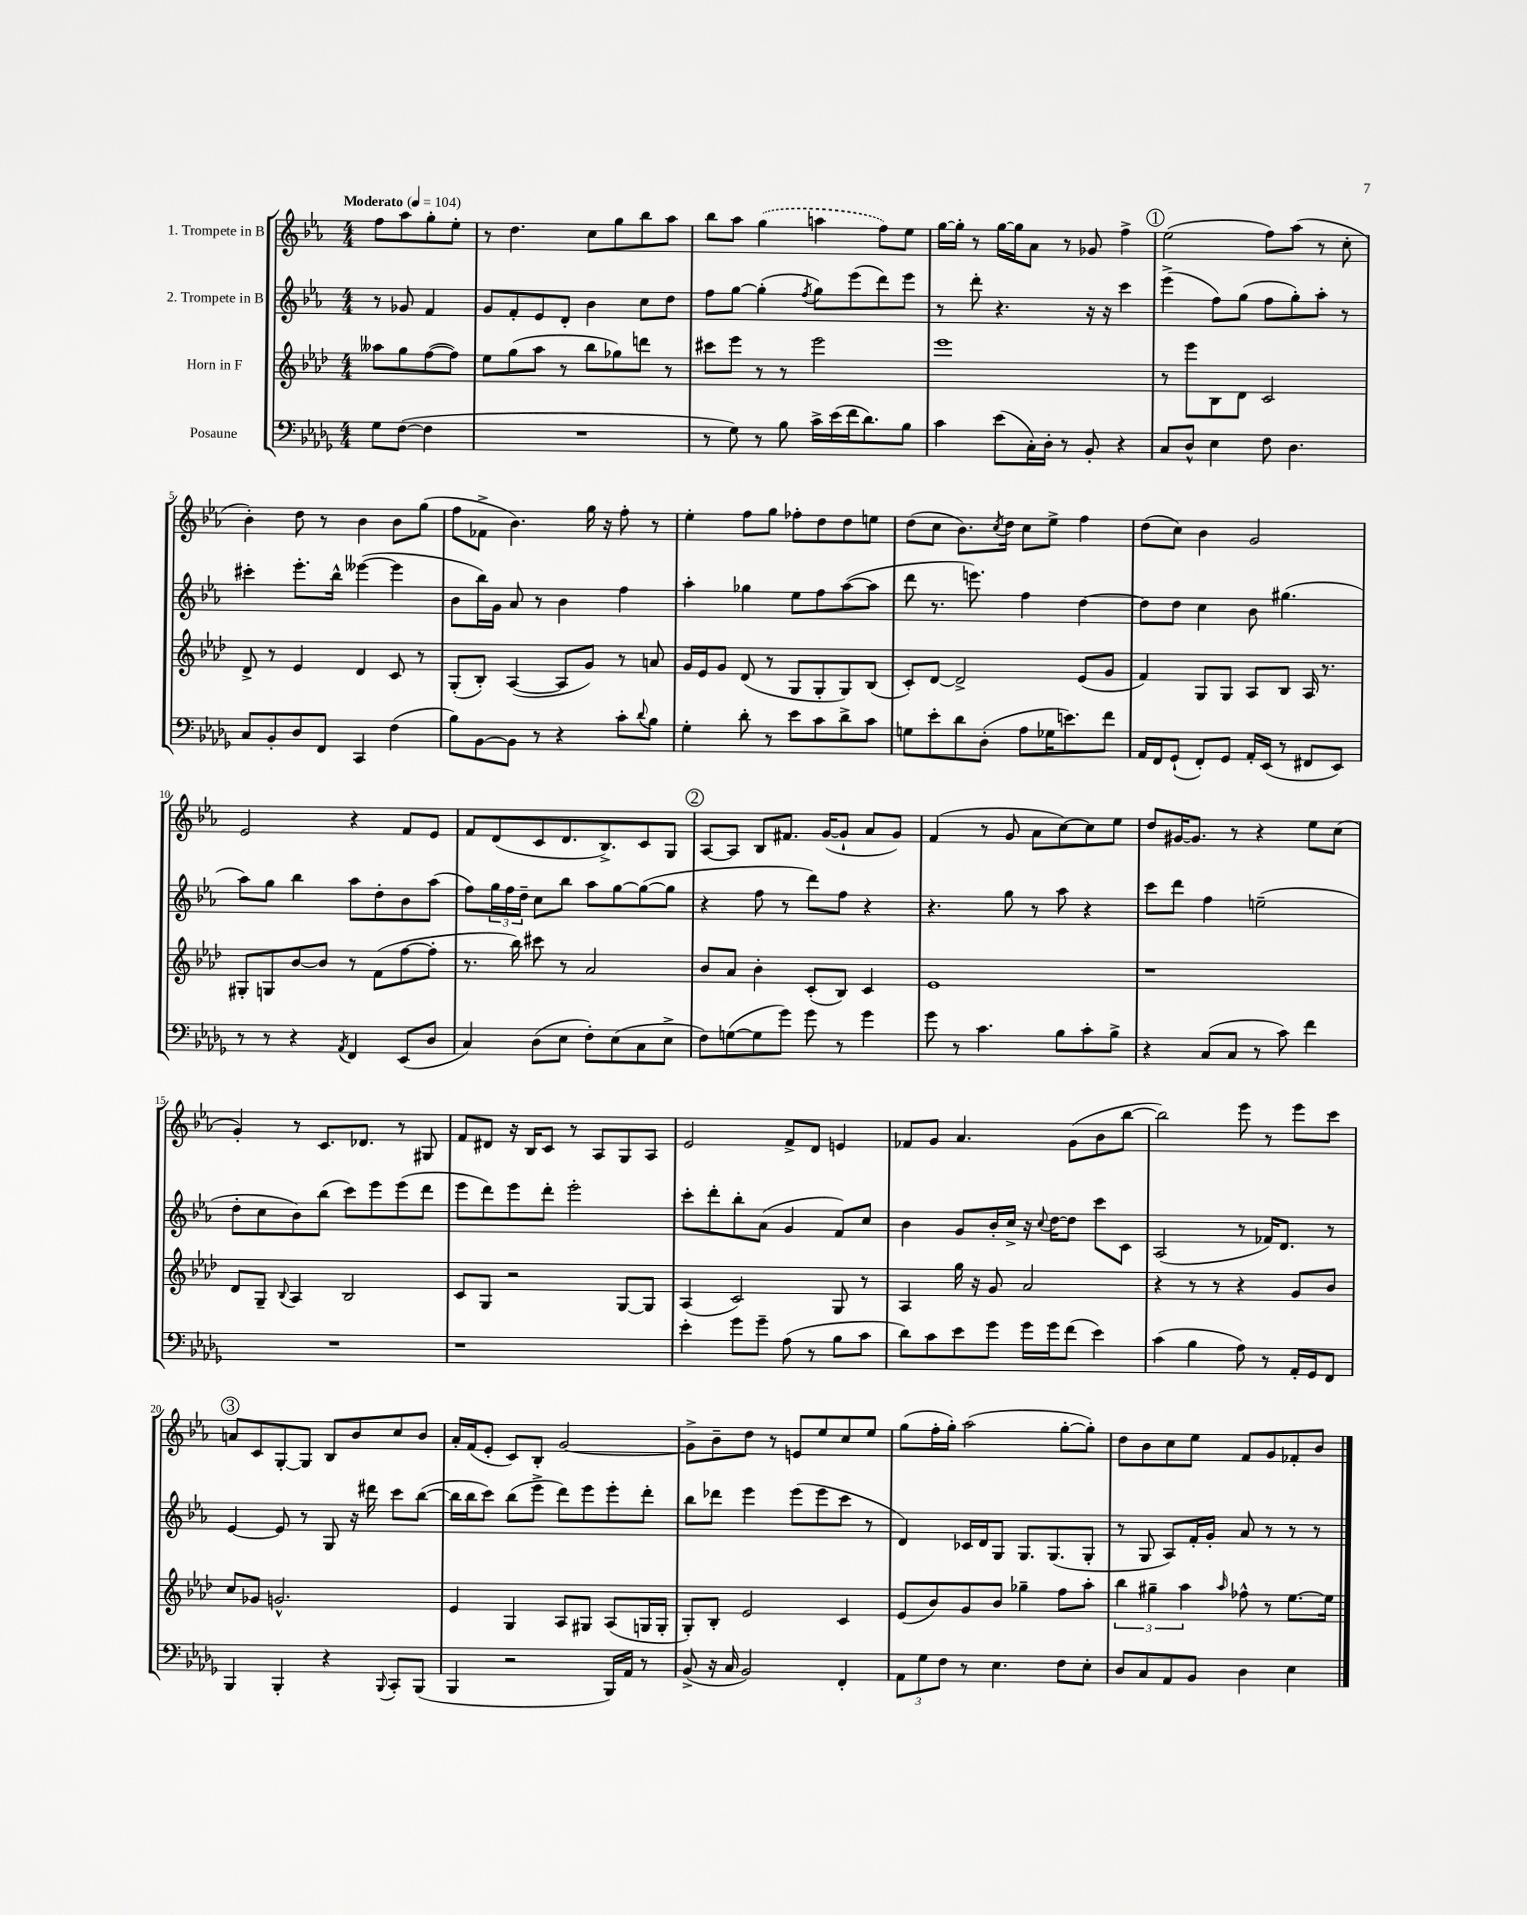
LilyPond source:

<<
\new StaffGroup <<
\new Staff = "s0" \with { instrumentName = "1. Trompete in B" } {
    \clef treble \key ees \major \numericTimeSignature \time 4/4 \partial 2 \tempo "Moderato" 4 = 104
    f''8 aes''8 g''8-. ees''8-. |
    r8 d''4. c''8 g''8 bes''8 aes''8 |
    bes''8 aes''8 \once \slurDashed g''4( a''4 f''8) ees''8 |
    g''16~ g''16-. r8 g''16~ g''16 aes'8 r8 ges'8 f''4-> |
    \mark \markup { \circle "1" } ees''2( f''8) aes''8( r8 c''8-. |
    bes'4-.) d''8 r8 bes'4 bes'8 g''8( |
    f''8 fes'8-> bes'4.) g''16 r16 f''8-. r8 |
    ees''4-. f''8 g''8 fes''8-. d''8 d''8 e''8 |
    d''8( c''8 bes'8.) \acciaccatura { c''8 } d''16 c''8 ees''8-> f''4 |
    d''8( c''8) bes'4 g'2 |
    ees'2 r4 f'8 ees'8 |
    f'8 d'8( c'8 d'8. bes8.->) c'8 g8 |
    \mark \markup { \circle "2" } aes8~ aes8 bes8 fis'8. g'16~( g'8-! aes'8 g'8) |
    f'4( r8 g'8 aes'8 c''8~) c''8 ees''8 |
    d''8 gis'16~ gis'8. r8 r4 ees''8 c''8( |
    g'4-.) r8 c'8. des'8. r8 gis8 |
    f'8 dis'8 r16 bes16 c'8 r8 aes8 g8 aes8 |
    ees'2 f'8-> d'8 e'4 |
    fes'8 g'8 aes'4. g'8( bes'8 bes''8~ |
    bes''2) ees'''8 r8 ees'''8 c'''8 |
    \mark \markup { \circle "3" } a'8 c'8 g8~-. g8 bes8 bes'8 c''8 bes'8 |
    aes'16-. f'16( ees'8-. c'8) bes8-. g'2~ |
    g'8-> bes'8-- d''8 r8 e'8 ees''8 c''8 ees''8 |
    g''8( f''16-. g''16-.) aes''2( g''8~-. g''8-.) |
    d''8 bes'8 c''8 ees''8 f'8 g'8 fes'8-. bes'8 \bar "|." |
}
\new Staff = "s1" \with { instrumentName = "2. Trompete in B" } {
    \clef treble \key ees \major \numericTimeSignature \time 4/4 \partial 2
    r8 ges'8 f'4 |
    g'8 f'8-. ees'8 d'8-. bes'4 c''8 d''8 |
    f''8 g''8~ g''4-.( \acciaccatura { f''8 } g''8) ees'''8( d'''8) ees'''8 |
    r8 d'''8-. r4. r16 r16 c'''4 |
    \mark \markup { \circle "1" } ees'''4->( f''8) g''8( f''8 g''8-.) aes''8-. r8 |
    cis'''4-. ees'''8.-. bes''16-^ eeses'''4~( eeses'''4 |
    bes'8 bes''16) g'16 aes'8 r8 bes'4 f''4 |
    aes''4-. ges''4 ees''8 f''8 aes''8~( aes''8 |
    d'''8 r8. e'''8.) f''4 d''4~ |
    d''8 d''8 c''4 bes'8 gis''4.( |
    aes''8) g''8 bes''4 aes''8 d''8-. bes'8 aes''8( |
    f''8) \tuplet 3/2 { g''16 f''16 d''16-- } c''8 bes''8 aes''8 g''8~ g''8~( g''8 |
    \mark \markup { \circle "2" } r4 f''8 r8 d'''8) f''8 r4 |
    r4. g''8 r8 aes''8 r4 |
    c'''8 d'''8 f''4 e''2--( |
    d''8-. c''8 bes'8) bes''8( c'''8) ees'''8 ees'''8( d'''8 |
    ees'''8 d'''8) ees'''8 d'''8-. ees'''2-. |
    c'''8-. d'''8-. bes''8-. aes'8( g'4 f'8) c''8 |
    bes'4 g'8 bes'16-. c''16-> r16 \appoggiatura { c''8 } d''16~ d''8 c'''8 c'8 |
    aes2( r8 fes'16) d'8. r8 |
    \mark \markup { \circle "3" } ees'4~ ees'8 r8 g8 r16 dis'''16 c'''8 bes''8~( |
    bes''16 bes''16 c'''8) bes''8( ees'''8-> d'''8) ees'''8 ees'''8-. d'''8-. |
    bes''8 des'''8 ees'''4 ees'''8( ees'''8 c'''8 r8 |
    d'4) ces'16 d'16 g8 g8. g8.( g8-. |
    r8 g8 aes8) f'16-. g'16-. aes'8 r8 r8 r8 \bar "|." |
}
\new Staff = "s2" \with { instrumentName = "Horn in F" } {
    \clef treble \key aes \major \numericTimeSignature \time 4/4 \partial 2
    aeses''8 g''8 f''8~( f''8) |
    ees''8 g''8( aes''8 r8 bes''8 ges''8) d'''8 r8 |
    cis'''8 ees'''8 r8 r8 ees'''2 |
    ees'''1 |
    \mark \markup { \circle "1" } r8 ees'''8 bes8 des'8 c'2 |
    des'8-> r8 ees'4 des'4 c'8 r8 |
    g8-.( bes8-.) aes4~( aes8 g'8) r8 a'8 |
    g'16 ees'16 g'8 des'8( r8 g8 g8-. g8) bes8( |
    c'8-.) des'8~ des'2-> ees'8( g'8 |
    f'4) g8 g8 aes8 bes8 aes16 r8. |
    gis8-. g8 bes'8~ bes'8 r8 f'8( f''8~ f''8-. |
    r8. bes''16) cis'''8 r8 aes'2 |
    \mark \markup { \circle "2" } bes'8 aes'8 bes'4-. c'8-.( bes8) c'4 |
    ees'1 |
    r1 |
    des'8 g8-- \appoggiatura { bes8 } aes4 bes2 |
    c'8 g8 r2 g8~ g8 |
    aes4( c'2) g8 r8 |
    aes4 g''16 r16 g'8 aes'2 |
    r4 r8 r8 r4 g'8 bes'8 |
    \mark \markup { \circle "3" } c''8 ges'8 g'2.-^ |
    ees'4 g4 aes8 gis8 aes8( g16 g16-. |
    g8-.) bes8-. ees'2 c'4 |
    ees'8( bes'8) g'8 bes'8 ges''4-- f''8 aes''8-. |
    \tuplet 3/2 { bes''4 gis''4-- aes''4 } \grace { aes''16 } fes''8-^ r8 ees''8.~ ees''16 \bar "|." |
}
\new Staff = "s3" \with { instrumentName = "Posaune" } {
    \clef bass \key des \major \numericTimeSignature \time 4/4 \partial 2
    ges8 f8~( f4 |
    R1 |
    r8 ges8) r8 bes8 c'16-> ees'16( f'16 des'8.) bes8 |
    c'4 ees'8( c16-.) des16-. r8 bes,8-. r4 |
    \mark \markup { \circle "1" } c8 des8-^ ees4 f8 des4. |
    c8 bes,8-. des8 f,8 c,4 f4( |
    bes8) bes,8~ bes,8 r8 r4 c'8-. \appoggiatura { des'8 } bes8 |
    ges4-. des'8-. r8 ees'8 c'8 des'8-> c'8 |
    g8 ees'8-. des'8 des8-.( aes8 ges16 e'8.) f'8 |
    aes,16 f,16 ges,8-!( f,8-.) ges,8 aes,16-. ees,16( r8 fis,8 ees,8) |
    r8 r8 r4 \acciaccatura { aes,8 } f,4 ees,8( des8 |
    c4) des8( ees8 f8-.) ees8( c8 ees8-> |
    \mark \markup { \circle "2" } f8) g8~( g8 ges'8) ges'8 r8 ges'4 |
    ges'8 r8 c'4. bes8 c'8-. bes8-> |
    r4 c8( c8 r8 c'8) f'4 |
    R1 |
    r1 |
    ees'4-. ges'8 ges'8-- aes8( r8 bes8 c'8 |
    des'8) c'8 ees'8 ges'8 ges'16 ges'16 f'8( ees'4) |
    c'4( bes4 aes8) r8 aes,16-. ges,16 f,8 |
    \mark \markup { \circle "3" } bes,,4 bes,,4-. r4 \appoggiatura { bes,,8 } c,8-. bes,,8( |
    bes,,4 r2 bes,,16) aes,16 r8 |
    bes,8->( r16 c16 bes,2) f,4-. |
    \tuplet 3/2 { aes,8 ges8 f8 } r8 ees4. f8 ees8-. |
    des8 c8 aes,8 bes,8 des4 ees4 \bar "|." |
}
>>
>>
